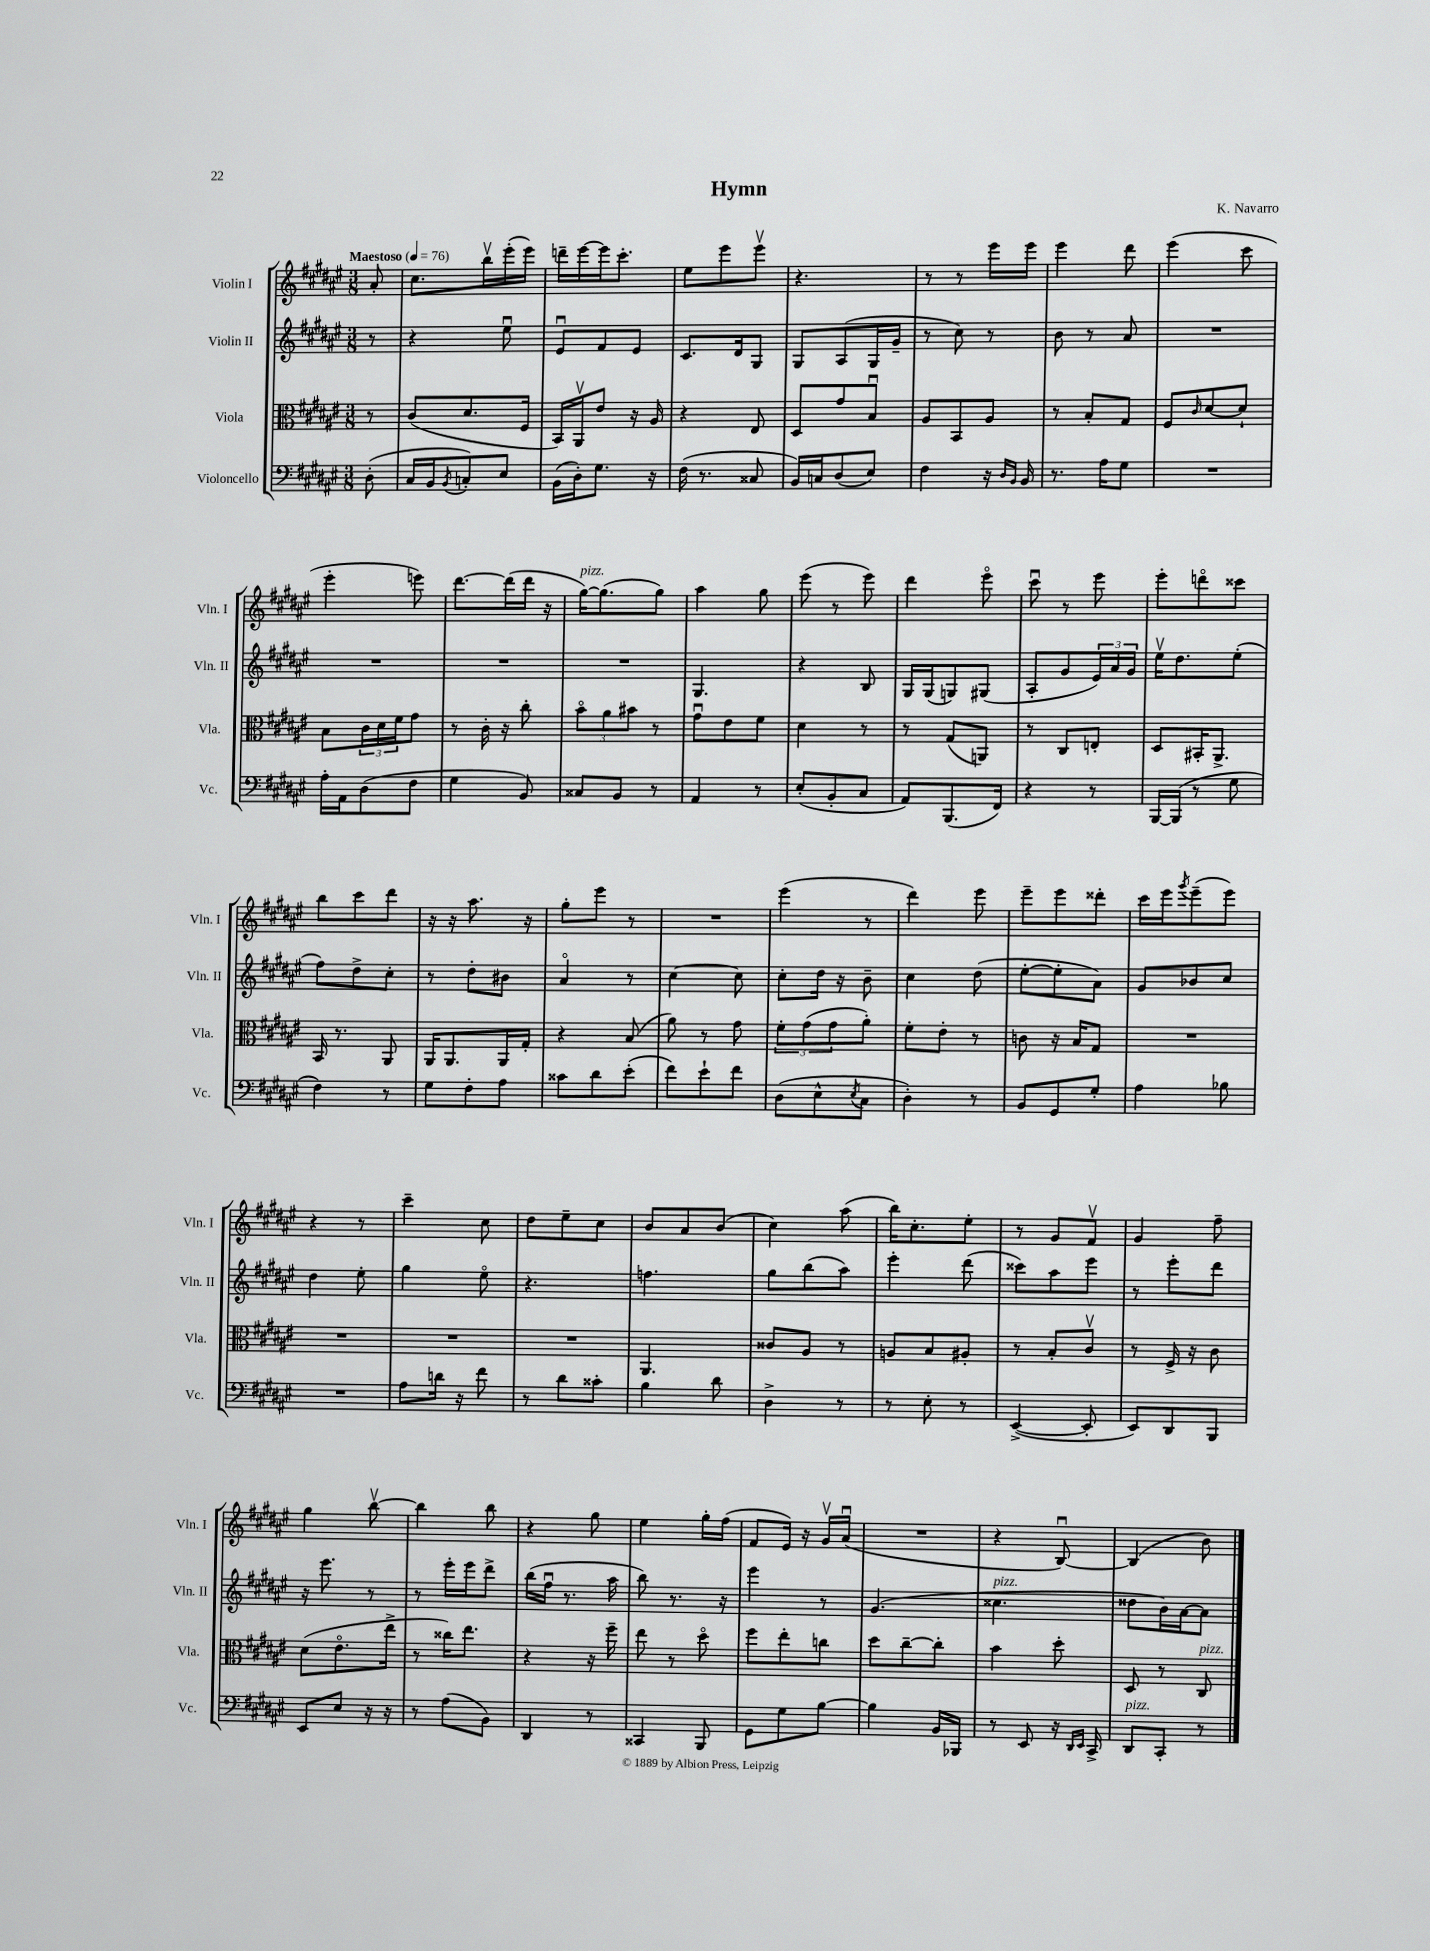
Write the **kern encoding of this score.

**kern	**kern	**kern	**kern
*staff4	*staff3	*staff2	*staff1
*clefF4	*clefC3	*clefG2	*clefG2
*k[f#c#g#d#a#e#]	*k[f#c#g#d#a#e#]	*k[f#c#g#d#a#e#]	*k[f#c#g#d#a#e#]
*M3/8	*M3/8	*M3/8	*M3/8
*MM76	*MM76	*MM76	*MM76
(8D#'	8r	8r	8a#'
=	=	=	=
16C#	(8c#	4r	8.cc#
16BB	.	.	.
8qBB	.	.	.
8C')	8.d#	.	.
.	.	.	16bbv
8E#	.	8ee#u	(16eee#'
.	16F#	.	16eee#)
=	=	=	=
(16BB	16BB)	8e#u	16ddd~
16D#')	16AA#v	.	[16eee#
8.G#	8e#	8f#	16eee#]
.	.	.	8.ccc#'
.	16r	8e#	.
16r	16A#	.	.
=	=	=	=
(16F#	4r	8.c#	8ee#
8.r	.	.	.
.	.	.	8eee#
.	.	16d#	.
8C##	8E#	8G#	8eee#v
=	=	=	=
16BB)	8D#	8G#	4.r
16C	.	.	.
(8D#	8g#	(8A#	.
8E#)	8Bu	16G#	.
.	.	16g#~	.
=	=	=	=
4F#	8A#	8r	8r
.	8BB	8cc#)	8r
16r	8A#	8r	16eee#
16qqD#	.	.	.
16qqBB	.	.	.
16BB	.	.	16eee#
=	=	=	=
8.r	8r	8b	4eee#
.	8B'	8r	.
16A#	.	.	.
8G#	8G#	8a#	8ddd#
=	=	=	=
4.r	8F#	4.r	(4eee#
.	16qqc#	.	.
.	[8d#	.	.
.	8d#`]	.	8ccc#
=	=	=	=
16A#'	8B	4.r	4eee#'
16AA#	.	.	.
(8D#	24c#	.	.
.	24d#	.	.
.	24f#	.	.
8F#	8g#	.	8eee)
=	=	=	=
4G#	8r	4.r	[8.ddd#
.	16c#'	.	.
.	16r	.	(16ddd#]
8BB)	8cc#'	.	16ddd#
.	.	.	16r
=	=	=	=
8C##	12bo	4.r	[16gg#)
.	.	.	(8.gg#]
.	12a#	.	.
8BB	.	.	.
.	12b#	.	.
8r	8r	.	8gg#)
=	=	=	=
4AA#	8g#u	4.G#	4aa#
.	8e#	.	.
8r	8f#	.	8gg#
=	=	=	=
(8E#'	4d#	4r	(8eee#
8BB'	.	.	8r
8C#	8r	8B	8eee#)
=	=	=	=
8AA#)	8r	16G#	4ddd#
.	.	(16G#	.
(8.BBB	(8G#	8G)	.
.	8AA)	(8G#	8eee#o
16FF#)	.	.	.
=	=	=	=
4r	8r	8A#'	8ccc#u
.	8C#	8g#	8r
8r	8E'	24e#)	8eee#
.	.	24a#	.
.	.	24g#	.
=	=	=	=
[16BBB	8D#	16ee#v	8eee#'
(16BBB]	.	8.dd#	.
8r	16BB#'	.	8dddo
.	8.AA#^	.	.
8G#	.	(8ee#'	8ccc##
=	=	=	=
4F#)	16BB	8ff#)	8bb
.	8.r	.	.
.	.	8dd#^	8ccc#
8r	8AA#	8cc#'	8ddd#
=	=	=	=
8G#	16AA#	8r	16r
.	8.AA#	.	16r
8F#'	.	8dd#'	8.aa#
8A#	16AA#	8b#	.
.	16G#'	.	16r
=	=	=	=
8c##	4r	4a#o	8gg#'
8d#	.	.	8eee#
(8e#'	(8B	8r	8r
=	=	=	=
8f#)	8a#)	[4cc#	4.r
8e#`	8r	.	.
8f#	8g#	8cc#]	.
=	=	=	=
(8D#	12f#'	8cc#'	(4eee#
.	(12g#	.	.
8E#^^	.	16dd#	.
.	12g#	.	.
.	.	16r	.
8qE#	.	.	.
8C#	8a#')	8b~	8r
=	=	=	=
4D#')	8f#'	4cc#	4ddd#)
.	8e#'	.	.
8r	8r	(8dd#	8eee#
=	=	=	=
8BB	8c	[8ee#'	8eee#~
8GG#	16r	8ee#']	8eee#
.	16B	.	.
8G#'	8G#	8a#)	8ddd##'
=	=	=	=
4A#	4.r	8g#	16ccc#
.	.	.	16eee#
.	.	.	8qggg#
.	.	8b-	(8eee#~
8B-	.	8cc#	8eee#)
=	=	=	=
4.r	4.r	4dd#	4r
.	.	8ee#'	8r
=	=	=	=
8A#	4.r	4gg#	4ccc#~
16d	.	.	.
16r	.	.	.
8f#	.	8ee#o	8cc#
=	=	=	=
8r	4.r	4.r	8dd#
8d#	.	.	8ee#~
8c##'	.	.	8cc#
=	=	=	=
4B	4.AA#	4.ff	8b
.	.	.	8a#
8d#	.	.	(8b
=	=	=	=
4D#^	8c##	8gg#	4cc#)
.	8A#	(8bb	.
8r	8r	8aa#)	(8aa#
=	=	=	=
8r	8A	4eee#'	16bb)
.	.	.	8.cc#'
8E#'	8B	.	.
8r	8A#'	(8ddd#	8ee#'
=	=	=	=
([4EE#^	8r	8ccc##)	8r
.	8B'	8aa#	8g#
8EE#']	8c#v	8eee#	8f#v
=	=	=	=
8EE#)	8r	8r	4g#
8DD#	16F#^	8eee#'	.
.	16r	.	.
8BBB	8c#	8ddd#	8ff#~
=	=	=	=
8EE#	(8d#	16r	4gg#
.	.	8.eee#	.
8E#	8.e#o	.	.
16r	.	8r	[8bbv
16r	16ee#^	.	.
=	=	=	=
8r	8r	8r	4bb]
(8A#	16cc##)	16eee#'	.
.	8.ee#	16eee#	.
8BB)	.	8ddd#^	8bb
=	=	=	=
4DD#	4r	(16bb	4r
.	.	16ff#u	.
.	.	8.r	.
8r	16r	.	8gg#
.	16ff#~	16aa#	.
=	=	=	=
4CC##	8ee#	8bb)	4ee#
.	8r	8.r	.
8BBB	8dd#o	.	16gg#'
.	.	16r	(16ff#
=	=	=	=
8GG#	8ff#	4eee#	8f#
8G#	8ee#'	.	16e#)
.	.	.	16r
[8B	8cc	8r	16g#v
.	.	.	(16a#u
=	=	=	=
4B]	8dd#	(4.g#	4.r
.	[8cc#~	.	.
16BB	8cc#']	.	.
16BBB-	.	.	.
=	=	=	=
8r	4b	4.cc##	4r
8EE#	.	.	.
16r	8dd#'	.	[8Bu)
16qqDD#	.	.	.
16qqEE#	.	.	.
16CC#^	.	.	.
=	=	=	=
8DD#	8D#	8dd##	(4B]
8CC#'	8r	16b)	.
.	.	[16a#	.
8r	8C#	8a#]	8b)
==	==	==	==
*-	*-	*-	*-
